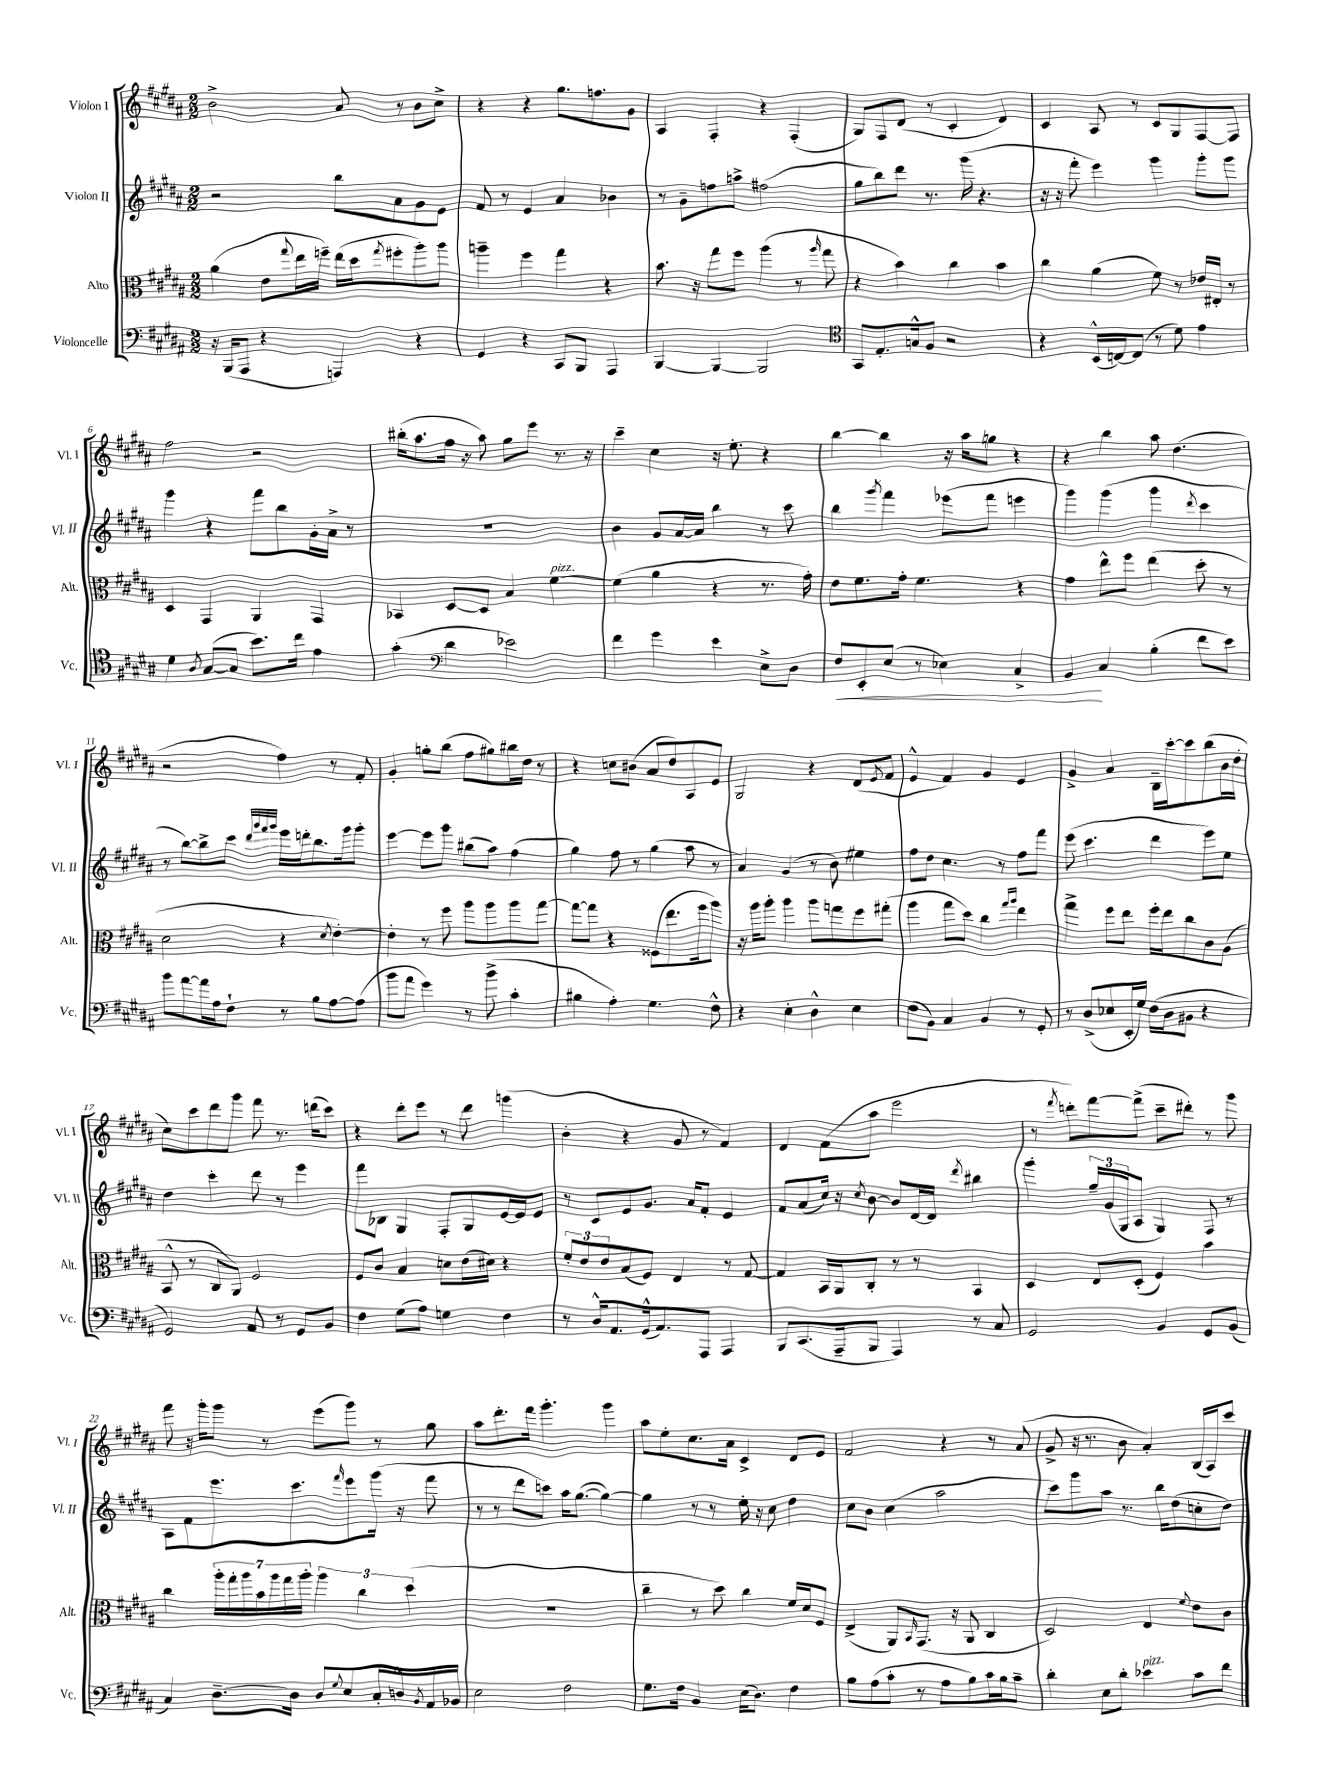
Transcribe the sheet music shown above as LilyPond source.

<<
\new StaffGroup <<
\new Staff = "s0" \with { instrumentName = "Violon I" shortInstrumentName = "Vl. I" } {
    \clef treble \key b \major \numericTimeSignature \time 2/2
    b'2-> ais'8 r8 b'8 cis''8-> |
    r4 r4 gis''8. f''8. gis'8 |
    ais4 fis4-. r4 fis4-.( |
    gis8) fis8 dis'8( r8 cis'4-. dis'4) |
    cis'4 ais8 r8 cis'8 gis8 fis8~ fis8 |
    fis''2 r2 |
    bis''16-.( ais''8. fis''16 r16 ais''8) gis''8 e'''8 r8. r16 |
    cis'''4-- cis''4 r16 e''8.-. r4 |
    b''4~ b''4 r16 ais''16 g''8 r4 |
    r4 b''4 ais''8 dis''4.( |
    r2 fis''4) r8 fis'8-. |
    gis'4-. g''8-. b''8( fis''8 gis''8) bis''16 dis''16 r8 |
    r4 c''8 bis'8( ais'8 dis''8) ais8 e'8 |
    gis2 r4 dis'8( \acciaccatura { e'8 } fis'8 |
    e'4-^ fis'4) gis'4 e'4 |
    gis'4-> ais'4 b16-- cis'''16~-. cis'''8 b''8( b'16 dis''16-. |
    cis''8) cis'''8 dis'''8 gis'''8 fis'''8 r8. d'''16( cis'''8) |
    r4 dis'''8-. e'''8 r8 dis'''8 g'''4( |
    b'4-. r4 gis'8 r8 fis'4) |
    dis'4 fis'8( ais''8 e'''2 |
    r8 \acciaccatura { fis'''8 } d'''8-.) fis'''8~ fis'''8->( cis'''8-- dis'''8-.) r8 gis'''8 |
    fis'''8 r16 gis'''16-. gis'''8 r8 e'''8( gis'''8) r8 gis''8 |
    ais''8 dis'''8.-. fis'''16 gis'''4.-. gis'''4 |
    ais''8 e''8-. cis''8. ais'16 cis'4-> dis'8 e'8 |
    fis'2 r4 r8 ais'8( |
    gis'8-> r16 r8. b'8 ais'4-.) b16( ais16) cis'''8 \bar "|." |
}
\new Staff = "s1" \with { instrumentName = "Violon II" shortInstrumentName = "Vl. II" } {
    \clef treble \key b \major \numericTimeSignature \time 2/2
    r2 b''8 ais'8 gis'8 e'8 |
    fis'8 r8 e'4 ais'4 bes'4 |
    r8 gis'8-- f''8 a''8-> fis''2( |
    gis''8 b''8) dis'''8 r8. gis'''16( r4. |
    r16 r16 fis'''8-. e'''4) gis'''4 gis'''8-. gis'''8 |
    gis'''4 r4 fis'''8 b''8 gis'16-. ais'16-> r8 |
    R1 |
    b'4 gis'8 ais'16~ ais'16 b''4 r8 cis'''8 |
    b''4 \acciaccatura { gis'''8 } fis'''4 ees'''8( fis'''8 e'''4 |
    gis'''4) gis'''4( gis'''4 \acciaccatura { dis'''8 } cis'''4 |
    r8 b''8~) b''8-> cis'''8 \grace { dis'''32 gis'''32 fis'''32 gis'''32 } e'''16 d'''16-. b''8. gis'''16 gis'''8-. |
    e'''4~ e'''8 gis'''8 bis''8( ais''8) fis''4( |
    gis''4) fis''8 r8 gis''4( ais''8 r8 |
    ais'4) gis'4( r8 b'8) eis''4 |
    fis''8 dis''8 cis''4. r8 fis''8 fis'''8 |
    e'''8( cis'''4. dis'''4 e'''8) e''8 |
    dis''4 cis'''4-. dis'''8 r8 e'''4 |
    fis'''8 bes8 gis4 fis8-. gis8 e'16~ e'16 e'8 |
    r8 cis'8 e'8 gis'8. ais'16 fis'8-. e'4 |
    fis'8 ais'8( cis''16) r16 \acciaccatura { cis''8 } b'8~ b'8 dis'16~ dis'16 \acciaccatura { dis'''8 } bis''4 |
    gis'''4-. \tuplet 3/2 { gis''16-- gis'16( gis16 } ais8 gis4) fis8 r8 |
    ais8 fis'8 e'''8. cis'''8. \grace { fis'''16 } e'''8 gis'''16( r16 fis'''8 |
    r8 r8 dis'''8 c'''8) ais''16 gis''8.~( gis''4~) |
    gis''4 r8 r8 e''16-. r16 cis''8 dis''4 |
    cis''8 b'8 cis''4( ais''2 |
    cis'''8) gis'''8 ais''8 r8. b''16 dis''8( c''8-. dis''8) \bar "|." |
}
\new Staff = "s2" \with { instrumentName = "Alto" shortInstrumentName = "Alt." } {
    \clef alto \key b \major \numericTimeSignature \time 2/2
    ais'4( e'8 \appoggiatura { gis''8 } e''16 f''16--) e''16( dis''16 \acciaccatura { gis''8 } fis''8-. ais''8-.) ais''8 |
    a''4-- fis''4 gis''4 r4 |
    b'8. r16 gis''8 fis''8 ais''4( r8 \grace { ais''16 } gis''8 |
    r4 b'4) cis''4 b'4 |
    cis''4 ais'4( fis'8) r8 ees'16 eis16-. r8 |
    dis4 gis,4 ais,4 gis,4 |
    bes,4 dis8~ dis8 b4 fis'4~^\markup { \italic "pizz." } |
    fis'4( ais'4 r4 r8. gis'16-.) |
    e'8 fis'8. gis'16-. fis'4. r4 |
    gis'4 e''8-^ fis''8 e''4( dis''8-. r8 |
    dis'2 r4 \acciaccatura { dis'8 } e'4~-.) |
    e'4-. r8 fis''8 ais''8 ais''8 ais''8 gis''8~ |
    gis''8~ gis''8 r4 fisis8( e''8. fis''16 ais''8) |
    r16 ais''16 ais''8-. ais''4 ais''8 g''8 fis''8 gis''8-.( |
    ais''4 gis''8 dis''8) cis''4 \grace { gis''16 ais''16 } e''4 |
    gis''4-> fis''8 e''8 fis''16-. e''16 cis''8 cis'8 ais8( |
    b,8-^ r8 cis8 ais,8) fis2 |
    fis8 cis'8 b4 d'8 e'16( dis'16) r4 |
    \tuplet 3/2 { fis'8-. e'8 e'8 } b8( fis8) e4 r8 gis8~ |
    gis4 b,16 ais,16 cis8-. r8 r8 b,4 |
    dis4 e8 dis8-.( fis4) b'4 |
    cis''4 \tuplet 7/4 { ais''16-. gis''16-. ais''16 b'16 ais''16 gis''16 ais''16-. } \tuplet 3/2 { ais''4 cis''4 dis''4( } |
    R1 |
    cis''4-- r8 dis''8) cis''4 fis'16 dis'16 fis8 |
    e4->( ais,8) \grace { b,16 } gis,8.( r16 ais,8 cis4 |
    dis2) e4 \appoggiatura { fis'8 } e'8 cis'8 \bar "|." |
}
\new Staff = "s3" \with { instrumentName = "Violoncelle" shortInstrumentName = "Vc." } {
    \clef bass \key b \major \numericTimeSignature \time 2/2
    r16 b,,16( ais,,8 r4 a,,4) r4 |
    gis,4 r4 cis,8 b,,8 ais,,4 |
    b,,4~ b,,4~ b,,2 |
    \clef tenor gis,8 e8.-. g16-^ fis8 r2 |
    r4 b,16-^( c16~) c8( r8 dis'8) e'4 |
    dis'4 \acciaccatura { ais8 } gis8~( gis8 b'8.) cis''16 e'4 |
    gis'4-.( \clef bass dis'4 ees'2) |
    fis'4 gis'4 e'4 e8-> dis8 |
    fis8\< e,8-. e8( r8 ees4) cis4-> |
    b,4\! cis4 b4-.( fis'8 e'8) |
    b'8 ais'8~ ais'16 ais16 fis8-! r8 b8 ais8~ ais8( |
    b'8 ais'8 gis'4) r8 b'8->( cis'4-. |
    bis4 ais4-.) gis4. fis8-^ |
    r4 e4-. dis4-^ e4 |
    fis8( b,8) cis4 b,4 r8 gis,8-. |
    r8 dis8->( ees8 e,16-. gis16) fis16( dis16 bis,8 r4 |
    gis,2) ais,8 r8 gis,8 b,8 |
    fis4 gis8( ais8) g4 fis4 |
    r8 dis16-^ ais,8. gis,16-^( ais,8.) ais,,8 ais,,4 |
    b,,8 cis,8.( ais,,16-- b,,8 ais,,4) r8 cis8 |
    gis,2 b,4 gis,8 b,8( |
    cis4) dis8.~-- dis16 dis8 \appoggiatura { gis8 } e8 cis16-. d16-^ \acciaccatura { b,8 } ais,16 bes,16 |
    e2 fis2 |
    gis8. fis16 b,4 e16( dis8.) fis4 |
    b8 ais8( cis'8-. r8 ais8 b8) cis'16 b16 cis'8-- |
    dis'4-. e8 dis'8-. ees'4^\markup { \italic "pizz." } cis'8 fis'8 \bar "|." |
}
>>
>>
